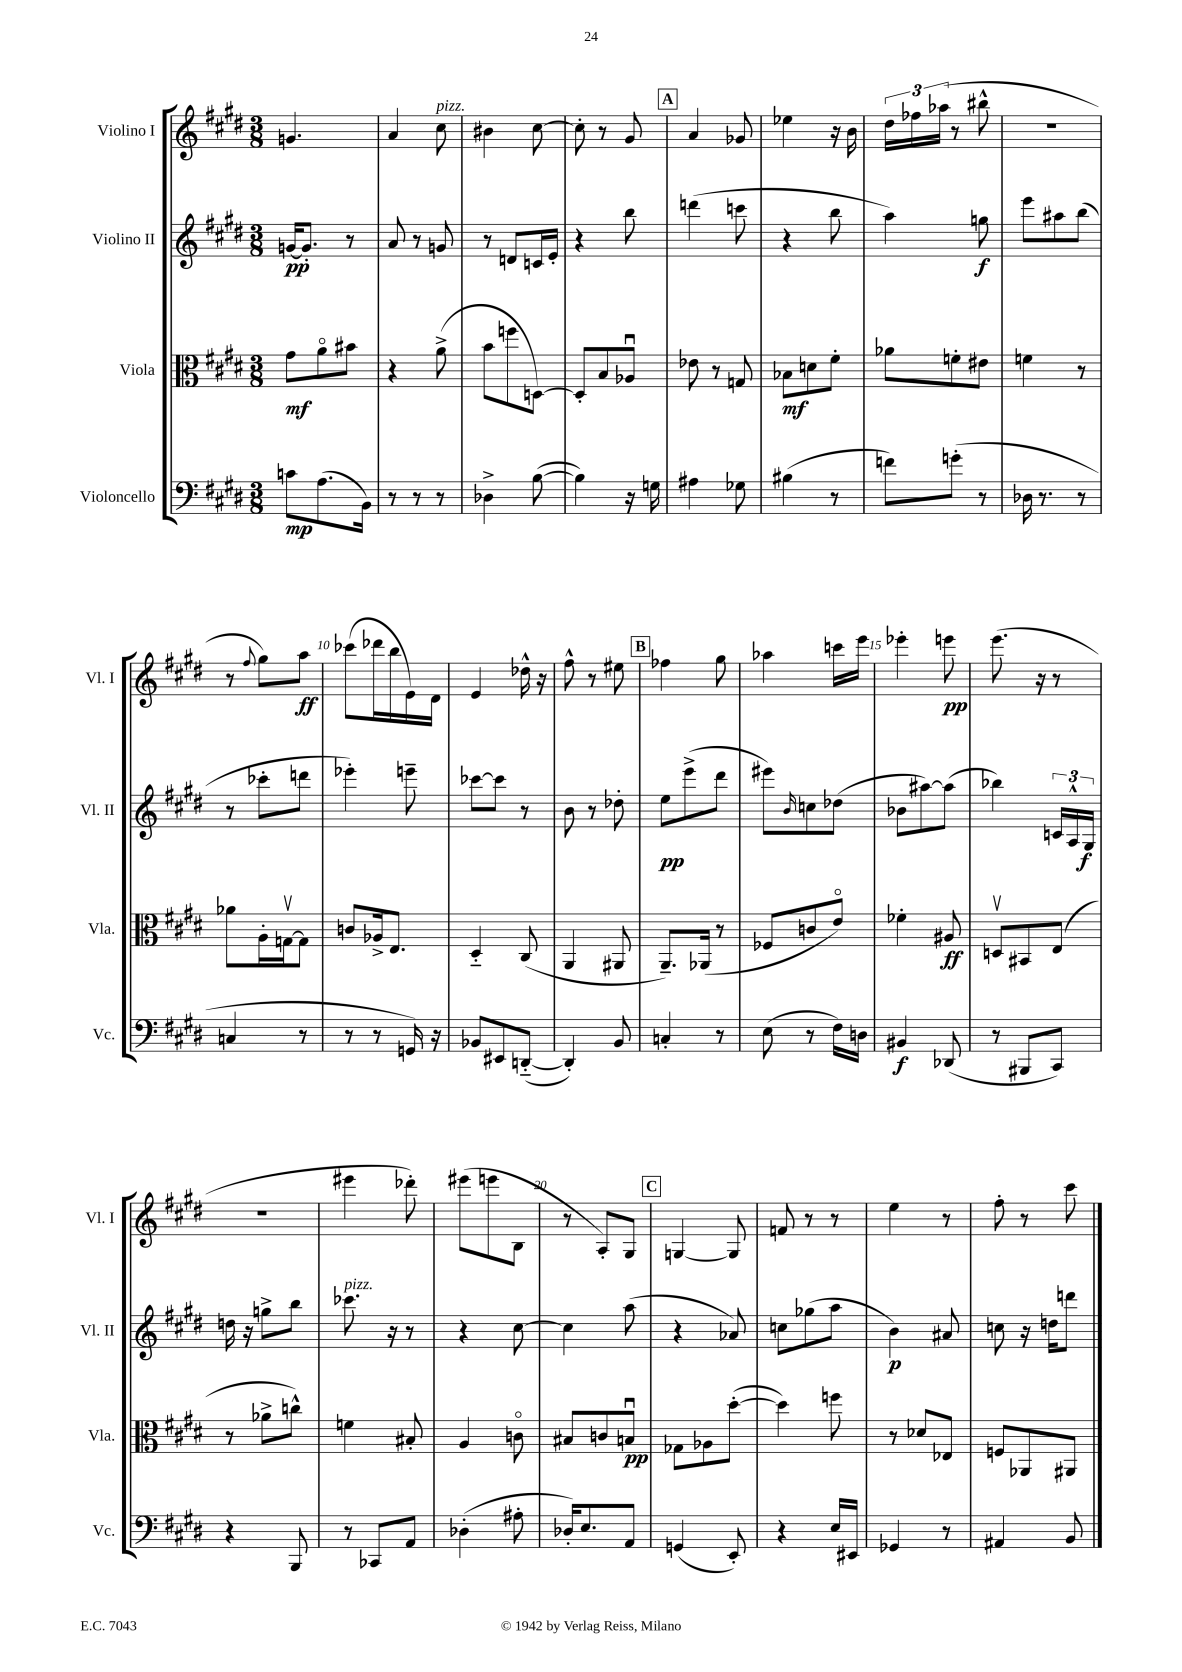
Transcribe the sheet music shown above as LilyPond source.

<<
\new StaffGroup <<
\new Staff = "s0" \with { instrumentName = "Violino I" shortInstrumentName = "Vl. I" } {
    \clef treble \key e \major \numericTimeSignature \time 3/8
    g'4. |
    a'4 cis''8^\markup { \italic "pizz." } |
    bis'4 cis''8~ |
    cis''8-. r8 gis'8 |
    \mark \markup { \box "A" } a'4 ges'8 |
    ees''4 r16 b'16 |
    \tuplet 3/2 { dis''16 fes''16 aes''16( } r8 bis''8-^ |
    R4. |
    r8 \appoggiatura { fis''8 } gis''8) a''8\ff |
    ces'''8( des'''16 b''16 e'16) dis'16 |
    e'4 des''16-^ r16 |
    fis''8-^ r8 eis''8 |
    \mark \markup { \box "B" } fes''4 gis''8 |
    aes''4 c'''16 e'''16 |
    ees'''4-. e'''8\pp |
    e'''8.( r16 r8 |
    R4. |
    eis'''4 des'''8-.) |
    eis'''8( e'''8 b8 |
    r8 a8-.) gis8 |
    \mark \markup { \box "C" } g4~ g8 |
    f'8 r8 r8 |
    e''4 r8 |
    fis''8-. r8 cis'''8 \bar "|." |
}
\new Staff = "s1" \with { instrumentName = "Violino II" shortInstrumentName = "Vl. II" } {
    \clef treble \key e \major \numericTimeSignature \time 3/8
    g'16~\pp g'8.-. r8 |
    a'8 r8 g'8 |
    r8 d'8 c'16 e'16-. |
    r4 b''8 |
    \mark \markup { \box "A" } d'''4( c'''8 |
    r4 b''8 |
    a''4) g''8\f |
    e'''8 ais''8 b''8( |
    r8 ces'''8-. d'''8 |
    ees'''4-.) e'''8-- |
    ces'''8~ ces'''8 r8 |
    b'8 r8 des''8-. |
    \mark \markup { \box "B" } e''8\pp e'''8->( dis'''8 |
    eis'''8) \grace { b'16 } c''8 des''8( |
    bes'8 ais''8~) ais''8( |
    bes''4) \tuplet 3/2 { c'16 a16-^ gis16\f } |
    d''16 r16 g''8-> b''8 |
    ces'''8.^\markup { \italic "pizz." } r16 r8 |
    r4 cis''8~ |
    cis''4 a''8( |
    \mark \markup { \box "C" } r4 aes'8) |
    c''8 ges''8( a''8 |
    b'4\p) ais'8 |
    c''8 r16 d''16 d'''8 \bar "|." |
}
\new Staff = "s2" \with { instrumentName = "Viola" shortInstrumentName = "Vla." } {
    \clef alto \key e \major \numericTimeSignature \time 3/8
    gis'8\mf a'8\flageolet bis'8 |
    r4 a'8->( |
    b'8 f''8 d8~) |
    d8-. b8 aes8\downbow |
    \mark \markup { \box "A" } ees'8 r8 g8 |
    bes8\mf d'8 fis'8-. |
    aes'8 f'8-. eis'8 |
    f'4 r8 |
    aes'8 a16-. g16~\upbow g8 |
    c'8 aes16-> e8. |
    dis4-_ cis8( |
    a,4 ais,8 |
    \mark \markup { \box "B" } a,8.--) aes,16( r8 |
    fes8 c'8 e'8\flageolet) |
    fes'4-. ais8\ff |
    d8\upbow bis,8 e8( |
    r8 aes'8-> c''8-^) |
    f'4 bis8-. |
    a4 c'8\flageolet |
    bis8 c'8 b8\downbow\pp |
    \mark \markup { \box "C" } ges8 aes8 dis''8~-.( |
    dis''4) f''8 |
    r8 des'8 ees8 |
    f8 aes,8 ais,8 \bar "|." |
}
\new Staff = "s3" \with { instrumentName = "Violoncello" shortInstrumentName = "Vc." } {
    \clef bass \key e \major \numericTimeSignature \time 3/8
    c'8\mp a8.( b,16) |
    r8 r8 r8 |
    des4-> b8~( |
    b4) r16 g16 |
    \mark \markup { \box "A" } ais4 ges8 |
    bis4( r8 |
    f'8) g'8-.( r8 |
    des16 r8. r8 |
    c4 r8 |
    r8 r8 g,16) r16 |
    bes,8 eis,8 d,8~-_( |
    d,4-.) b,8 |
    \mark \markup { \box "B" } c4-. r8 |
    e8( r8 fis16) d16 |
    bis,4\f des,8( |
    r8 bis,,8 cis,8) |
    r4 b,,8 |
    r8 ces,8 a,8 |
    des4-.( ais8-. |
    des16-.) e8. a,8 |
    \mark \markup { \box "C" } g,4( e,8-.) |
    r4 e16 eis,16 |
    ges,4 r8 |
    ais,4 b,8 \bar "|." |
}
>>
>>
\layout { \context { \Score \override BarNumber.break-visibility = ##(#f #t #t) barNumberVisibility = #(every-nth-bar-number-visible 5) } }
